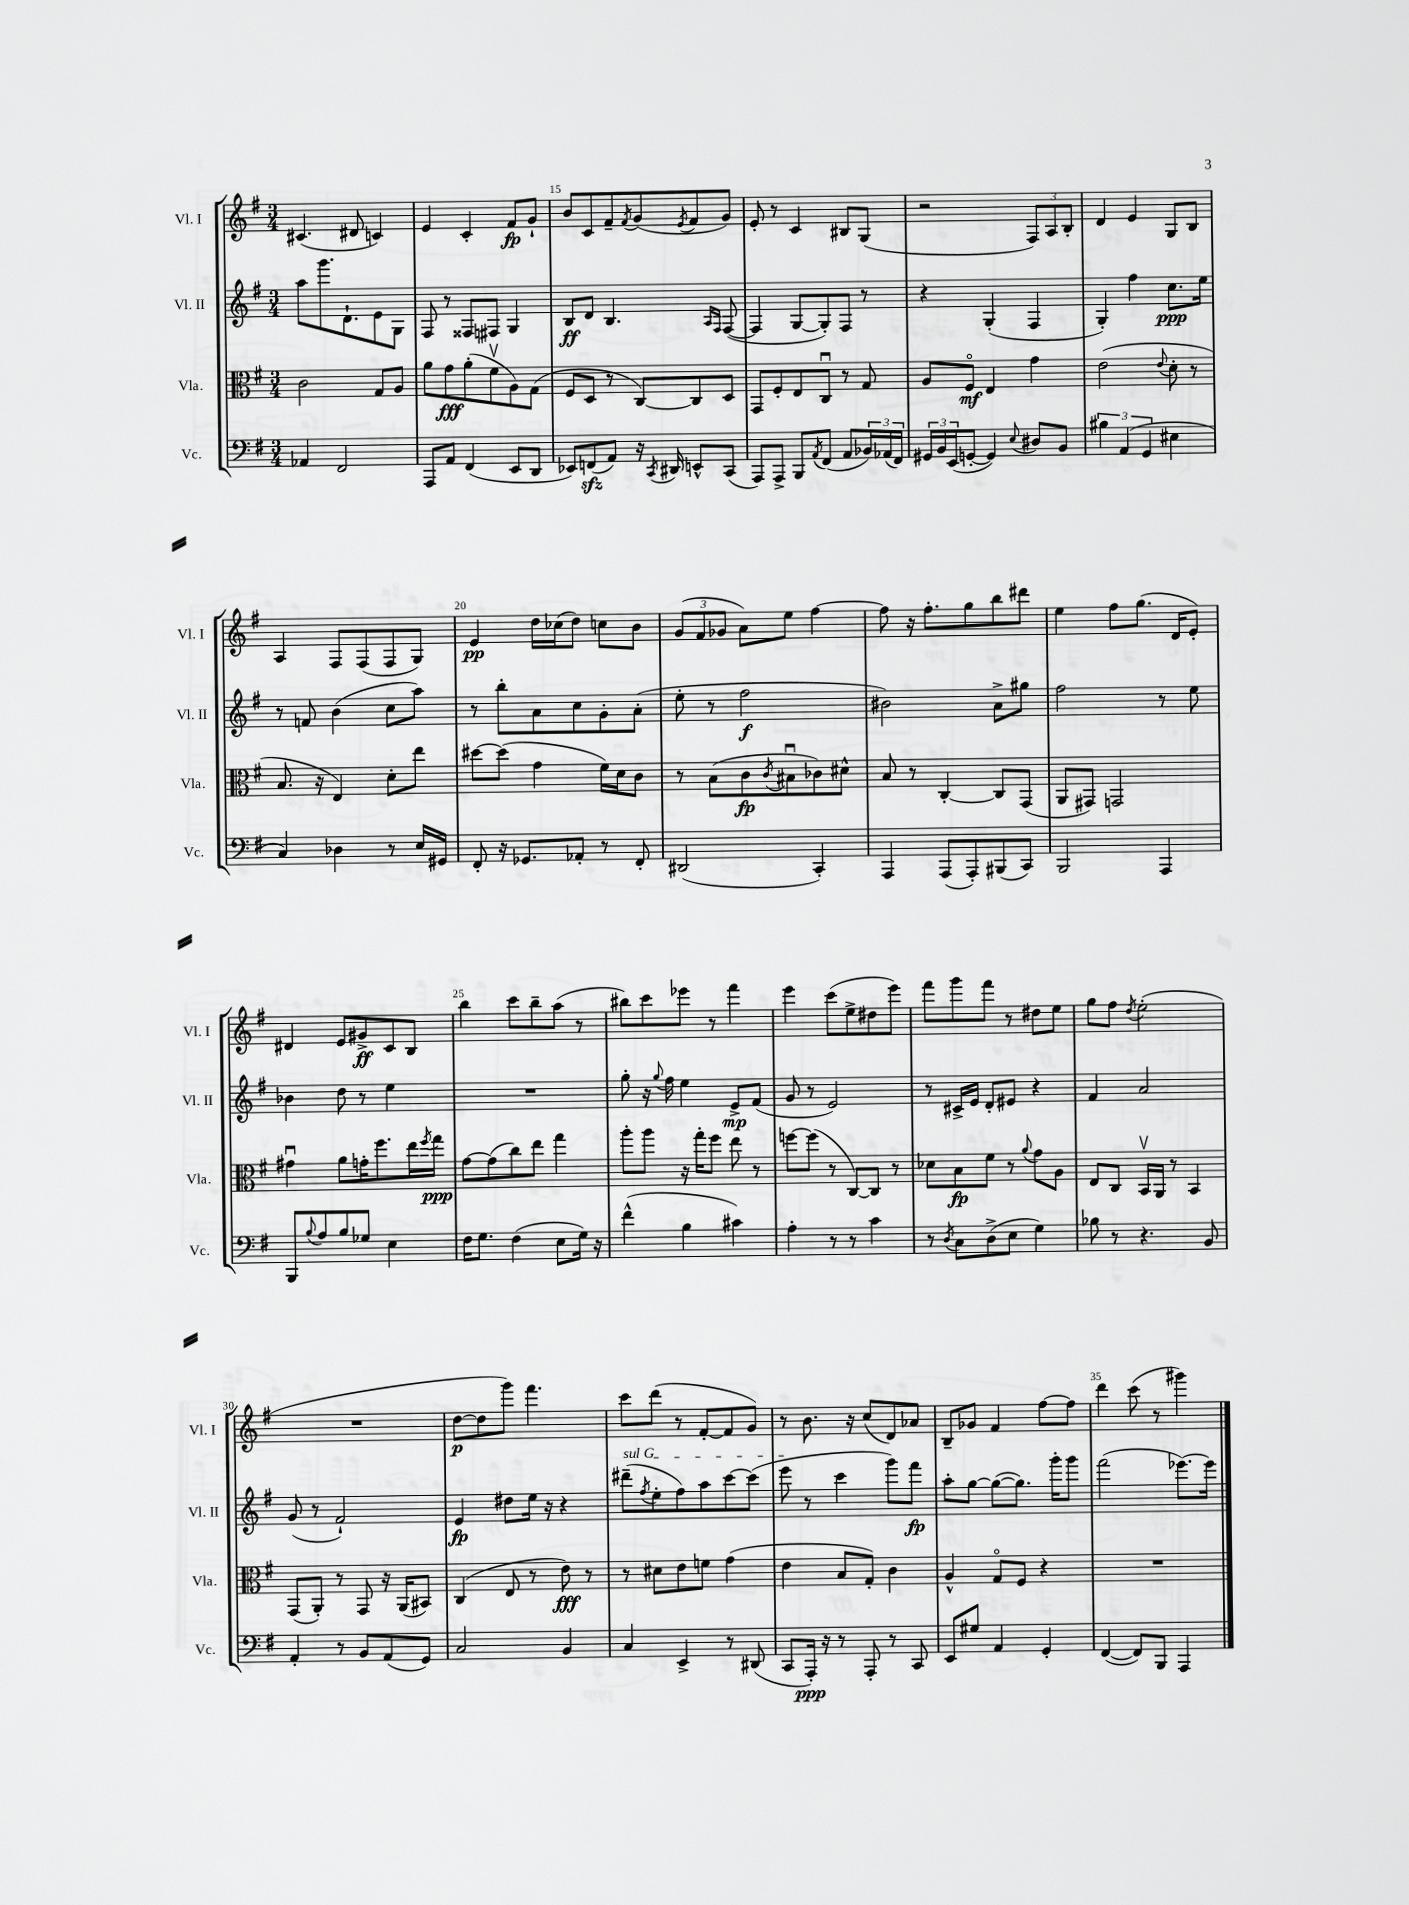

**kern	**kern	**kern	**kern
*staff4	*staff3	*staff2	*staff1
*clefF4	*clefC3	*clefG2	*clefG2
*k[f#]	*k[f#]	*k[f#]	*k[f#]
*M3/4	*M3/4	*M3/4	*M3/4
4AA-/	2c\	8aa\L	(4.c#/
.	.	8.ggg\	.
2FF#/	.	.	.
.	.	8.d`\	.
.	.	.	8d#/
.	8G/L	8e\	4c/)
.	8A/J	8G\J	.
=	=	=	=
8AAA/L	8a\L	8F#/	4e/
8AA/J	8g\	8r	.
(4FF#/	(8a'\	8F##/L	4c'/
.	8f#v\	8F#/J	.
8EE/L	8A\)	4G/	8f#/L
8DD/J	(8G\J	.	8g`/J
=	=	=	=
8EE-/L)	8F#/L	8B/L	8b/L
(8FF/	8D/J	8d/J	8c/
8AA/J)	8r	4.B/	8f#~/
.	.	.	8qf#/
16r	[8C/L)	.	(8g/
8qCC/	.	.	.
16DD#/	.	.	.
.	.	.	8qe/
8EE^^/L	8C/]	.	8f#/
.	.	16qqA/LL	.
.	.	16qqF#/JJ	.
(8CC/J	8D/J	([8F#/	8g/J)
=	=	=	=
8AAA/L)	8GG/L	4F#/]	8e'/
8AAA^/J	8F#'/	.	8r
8BBB/L	8E/	[8G/L	4c/
8qAA/	.	.	.
(8FF#/J	8Cu/J	8G'/])	.
8AA/L	8r	8F#/J	8B#/L
24BB-/L)	8G/	8r	(8G/J
(24AA-/	.	.	.
24FF#/JJ)	.	.	.
=	=	=	=
24GG#/LL	8A/L	4r	2r
24BB/	.	.	.
(24EE/J	.	.	.
[8GG'/J	8F#o/J	.	.
4GG/])	4E/	(4G'/	.
8qqE/	.	.	.
8D#/L	4g\	4F#/	12F#/L)
.	.	.	12A/
8BB/J	.	.	.
.	.	.	12B'/J
=	=	=	=
6B#\	(2e\	4G'/)	4d/
(6AA/	.	.	.
.	.	4ff#\	4e/
6GG/	.	.	.
.	8qqe/	.	.
4E#\	8d'\	8.cc\L	8G/L
.	8r	.	8B/J
.	.	16ee\Jk	.
=	=	=	=
4C/)	8.B/	8r	4A/
.	.	8f/	.
.	16r	.	.
4D-\	4E/)	(4b\	8F#/L
.	.	.	(8F#/
8r	8d'\L	8cc\L	8F#/
16E/LL	8ee\J	8aa\J)	8G/J)
16GG#/JJ	.	.	.
=	=	=	=
8FF#'/	[8dd#\L	8r	4e/
16r	(8dd#\]J	8bb'\L	.
8.GG-/L	.	.	.
.	4g\	8a\	16dd\LL
.	.	.	(16cc-\J
8AA-'/J	.	8cc\	8dd\J)
8r	16f#\LL)	8g'\	8cc\L
.	16d\J	.	.
8FF#'/	8c\J	(8a'\J	8b\J
=	=	=	=
(2DD#/	8r	8ee'\	(12g/L
.	.	.	12f#/
.	(8B\L	8r	.
.	.	.	12g-/J
.	8c\	2ff#\	8a\L)
.	8qc/	.	.
.	8B#u\	.	8ee\J
4CC'/)	8c-\)	.	[4ff#\
.	8d#^^\J	.	.
=	=	=	=
4AAA/	8B/	2b#\)	8ff#\]
.	8r	.	16r
.	.	.	8.ff#'\L
(8AAA/L	[4C'/	.	.
8AAA'/)	.	.	8gg\
(8BBB#/	8C/]L	8a^\L	8bb\
8CC/J)	(8GG/J	8gg#\J	8ddd#\J
=	=	=	=
2BBB/	8AA/L	2ff#\	4ee\
.	8GG#/J)	.	.
.	2GG/	.	8ff#\L
.	.	.	(8.gg\J
4AAA/	.	8r	.
.	.	.	16d/LK
.	.	8ee\	8e'/J)
=	=	=	=
8BBB/L	4g#u\	4b-\	4d#/
8qqB/	.	.	.
8A/	.	.	.
8B/	8a\L	8dd\	8e/L
8G-/J	16g'\K	8r	8g#^/
.	8.ff#\	.	.
4E\	.	4ee\	8c/
.	16ee\L	.	8B/J
.	8qff#/	.	.
.	16gg\JJ	.	.
=	=	=	=
16F#\LK	[8g\L	2.r	4bb\
8.G\J	.	.	.
.	(8g\]	.	.
(4F#\	8cc\)	.	8ccc\L
.	8ee\J	.	8bb~\
8E\L	4gg\	.	(8aa\J
16G\Jk)	.	.	8r
16r	.	.	.
=	=	=	=
(4f#^^\	8aa'\L	8gg'\	8bb#\L)
.	8aa\J	16r	8ccc\
.	.	8qqgg/	.
.	.	16ff#\	.
4B\	16r	4ee\	8eee-\J
.	16gg'\LK	.	.
.	8ff#\J	.	8r
4c#\)	8ee\	8e^/L	4fff#\
.	8r	(8f#/J	.
=	=	=	=
4A'\	[8ff\L	8g/	4eee\
.	(8ff\]J	8r	.
8r	8r	2e/)	(8ccc\L
8r	[8C/L)	.	8ee^\
4c\	8C/]J	.	8dd#\
.	8r	.	8eee\J)
=	=	=	=
8r	8d-\L	8r	8fff#\L
8qD/	.	.	.
8C\L	8B\	16c#^/LL	8ggg\
.	.	16e/JJ	.
(8D^\	8f#\J	8d'/L	8fff#\J
8E\J	8r	8e#/J	8r
.	8qqa/	.	.
4G\)	8g\L	4r	8dd#\L
.	8A\J	.	8ee\J
=	=	=	=
8B-\	8E/L	4f#/	8gg\L
8r	8C/J	.	8ff#\J
.	.	.	8qdd/
4.r	16BBv/LL	2a/	(2ee'\
.	16AA/JJ	.	.
.	8r	.	.
.	4BB/	.	.
8BB/	.	.	.
=	=	=	=
4AA'/	(8GG/L	(8g/	2.r
.	8AA'/J)	8r	.
8r	8r	2f#`/)	.
8BB/L	8GG/	.	.
(8AA/	16r	.	.
.	(16AA/LK	.	.
8GG/J)	8BB#/J)	.	.
=	=	=	=
2C/	(4C/	4e/	[8dd\L
.	.	.	8dd\]
.	8E/	8dd#\L	8ggg\J)
.	8r	16ee\Jk	4.fff#\
.	.	16r	.
4BB/	8e\)	4r	.
.	8r	.	.
=	=	=	=
4C/	8r	(8ddd#~\L	8ccc\L
.	.	8qff#/	.
.	8d#\L	8ee'\	(8ddd\J
4EE^/	8e\	8ff#\)	8r
.	8f\J	8aa\	[8f#'/L
8r	(4g\	[8ccc\	8f#/]
(8DD#/	.	(8ccc\]J	8g/J)
=	=	=	=
8CC/L	4e\	8eee\	8r
16AAA'/Jk)	.	8r	8.b\
16r	.	.	.
8r	8B/L	4ccc\	.
.	.	.	16r
8AAA'/	8G'/J)	.	(8cc/L
8r	4c\	8ggg\L)	8d/)
8CC/	.	8fff#\J	8a-/J
=	=	=	=
8EE/L	4A^^/	8aa'\L	8B~/L
8G#/J	.	[8gg\J	8g-/J
4AA/	8Go/L	(8gg\_L	4f#/
.	8F#/J	8.gg\]J)	.
4GG'/	4r	.	[8ff#\L
.	.	16ggg'\LK	.
.	.	8ggg\J	8ff#\]J
=	=	=	=
([4FF#/	2.r	(2fff#\	4ddd\
8FF#/]L)	.	.	(8ccc\
8BBB/J	.	.	8r
4AAA/	.	[8.eee-\L)	4ggg#\)
.	.	16eee-\]Jk	.
==	==	==	==
*-	*-	*-	*-
